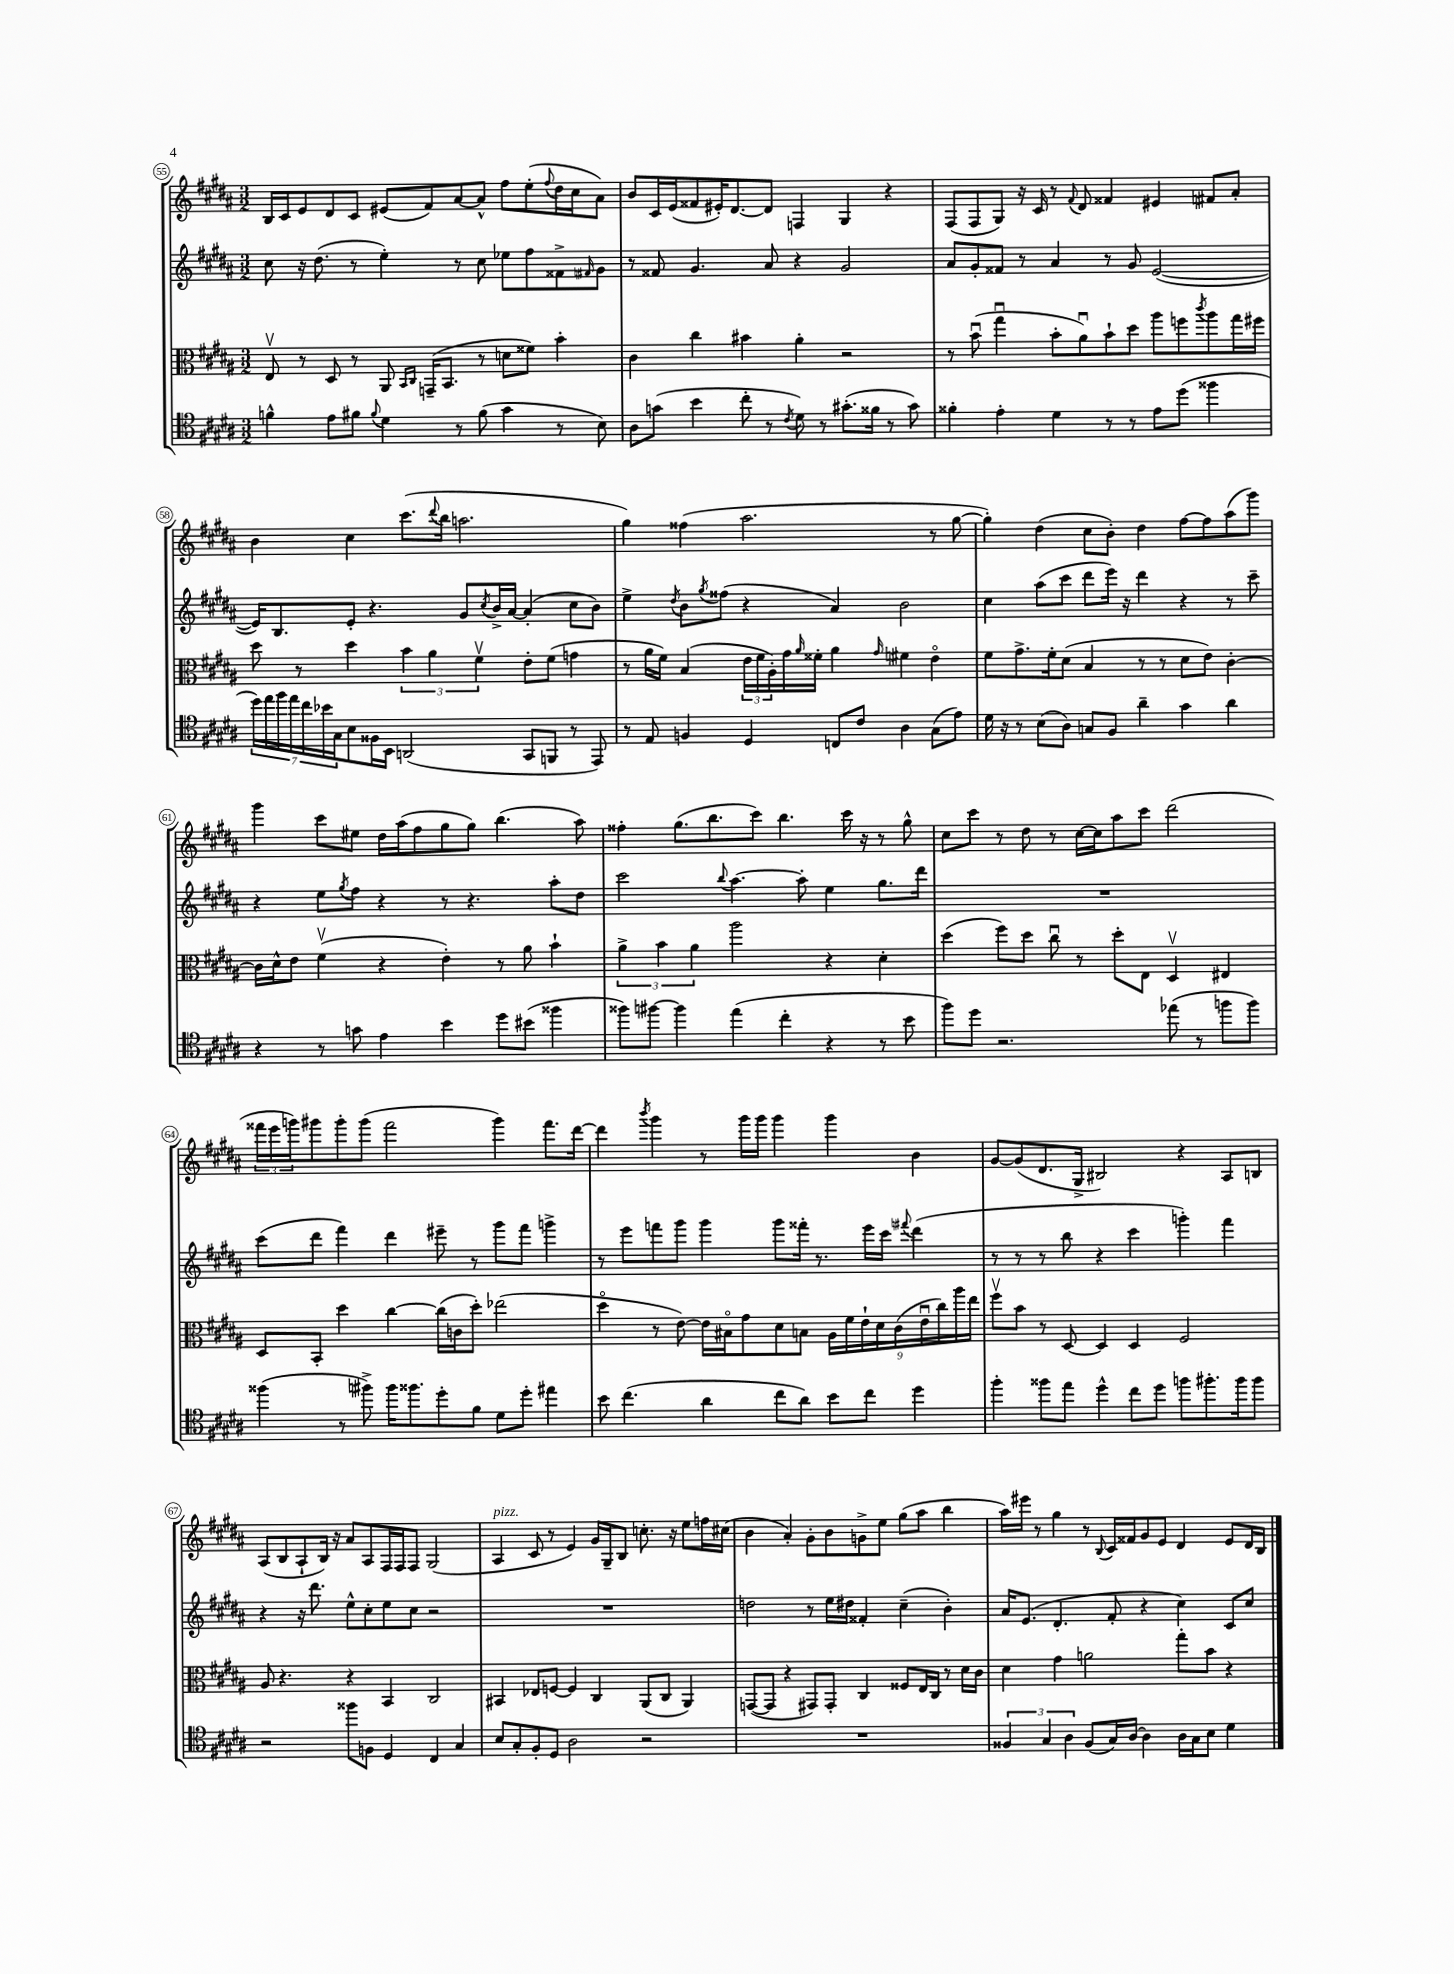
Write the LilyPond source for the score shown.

<<
\new StaffGroup <<
\new Staff = "s0" {
    \clef treble \key b \major \numericTimeSignature \time 3/2
    b16 cis'16 e'8 dis'8 cis'8 eis'8( fis'8) ais'8~ ais'8-^ fis''8 e''8-.( \appoggiatura { fis''8 } dis''16 cis''16 ais'8) |
    b'8 cis'16 e'16( fisis'8 eis'16-.) dis'8.~ dis'8 f4 gis4 r4 |
    fis8( fis8 gis8) r16 cis'16 r8 \appoggiatura { fis'8 } dis'8 fisis'4 eis'4 fis'8 ais'8-. |
    b'4 cis''4 cis'''8.( \appoggiatura { dis'''8 } b''16 a''2. |
    gis''4) fisis''4( ais''2. r8 gis''8~ |
    gis''4-.) dis''4( cis''8 b'8-.) dis''4 fis''8~ fis''8 ais''8( gis'''8) |
    gis'''4 cis'''8 eis''8 dis''16 ais''16( fis''8 gis''8 gis''8) b''4.( ais''8) |
    fisis''4-. gis''8.( b''8. cis'''8) b''4. cis'''16 r16 r8 gis''8-^ |
    cis''8 cis'''8 r8 dis''8 r8 cis''16~ cis''16 ais''8 cis'''8 dis'''2( |
    \tuplet 3/2 { fisis'''16 e'''16 g'''16) } gis'''8 gis'''8-. gis'''8( fisis'''2 gis'''4) fisis'''8. dis'''16~ |
    dis'''4 \acciaccatura { b'''8 } gis'''4 r8 gis'''16 gis'''16 gis'''4 gis'''4 b'4 |
    gis'8~ gis'8( dis'8. gis16-> bis2) r4 ais8 b8 |
    ais8( b8 ais8-! b16) r16 ais'8 ais8 fis16 fis16 fis8 gis2( |
    ais4^\markup { \italic "pizz." } cis'8 r8 e'4) gis'16 gis16-- b8 c''8.-. r16 e''8 f''16 cis''16( |
    b'4 ais'4-.) gis'8-. b'8 g'8-> e''8 gis''8( ais''8 b''4 |
    ais''16) eis'''16 r8 gis''4 r8 \appoggiatura { b8 } cis'16 fisis'16 gis'8 e'8 dis'4 e'8 dis'16 b16 \bar "|." |
}
\new Staff = "s1" {
    \clef treble \key b \major \numericTimeSignature \time 3/2
    cis''8 r16 dis''8.( r8 e''4-.) r8 cis''8 ees''8 fis''8 fisis'8-> \grace { fis'16 } gis'8 |
    r8 fisis'8 gis'4. ais'8 r4 gis'2 |
    ais'8 gis'8-. fisis'8 r8 ais'4 r8 gis'8 e'2~( |
    e'16) b8. e'8-. r4. gis'8 \acciaccatura { cis''8 } b'16-> ais'16~ ais'4-.( cis''8 b'8) |
    e''4-> \acciaccatura { dis''8 } b'8 \acciaccatura { gis''8 } fisis''8( r4 ais'4) b'2 |
    cis''4 ais''8( cis'''8 dis'''8 e'''16) r16 dis'''4 r4 r8 cis'''8-- |
    r4 e''8 \acciaccatura { gis''8 } fis''8 r4 r8 r4. ais''8-. dis''8 |
    cis'''2 \appoggiatura { b''8 } ais''4.~ ais''8-. e''4 gis''8. dis'''16 |
    R1. |
    cis'''8( dis'''8 fis'''4) dis'''4 eis'''8-- r8 gis'''8 fis'''8 g'''4-> |
    r8 e'''8 f'''8 gis'''8 gis'''4 gis'''8 fisis'''16-. r8. e'''16 cis'''16 \appoggiatura { fis'''8 } dis'''4( |
    r8 r8 r8 b''8 r4 cis'''4 g'''4-.) fis'''4 |
    r4 r16 dis'''8. e''8-^ cis''8-. e''8 cis''8 r2 |
    R1. |
    d''2 r8 e''16 dis''16 fisis'4-. cis''4--( b'4-.) |
    ais'16 e'8.( dis'4.-. fis'8-. r4 cis''4) cis'8 cis''8 \bar "|." |
}
\new Staff = "s2" {
    \clef alto \key b \major \numericTimeSignature \time 3/2
    e8\upbow r8 dis8 r8 ais,8 \grace { b,16 cis16 } g,16--( b,8. r8 d'8 fisis'8) b'4-. |
    cis'4 cis''4 bis'4 ais'4-. r2 |
    r8 b'8\downbow( gis''4\downbow b'8-. ais'8\downbow) b'8-! dis''8 ais''8 f''8 \acciaccatura { cis'''8 } ais''8 gis''16 fis''16 |
    dis''8 r8 dis''4 \tuplet 3/2 { b'4 ais'4 fis'4\upbow } e'8-. fis'8( g'4 |
    r8 ais'16 fis'16) b4( \tuplet 3/2 { e'16 fis'16 ais16-.) } gis'16 \grace { ais'16 } fisis'16-. ais'4 \grace { gis'16 } fis'4 e'4\flageolet |
    fis'8 gis'8.-> fis'16-. dis'8( b4 r8 r8 dis'8 e'8) cis'4~-. |
    cis'16 dis'16-^ e'8 fis'4\upbow( r4 e'4-.) r8 ais'8 b'4-! |
    \tuplet 3/2 { ais'4-> b'4 ais'4 } ais''2 r4 dis'4-. |
    dis''4( fis''8) dis''8 cis''8\downbow r8 dis''8-. e8 dis4\upbow eis4 |
    dis8 b,8-. dis''4 cis''4~ cis''16( c'16 dis''8-.) ees''2( |
    dis''4\flageolet r8 e'8~) e'16 bis16\flageolet gis'8 dis'8 b8 \tuplet 9/8 { ais16 fis'16 e'16-! dis'16 cis'16( e'16\downbow cis''16) ais''16 e''16 } |
    fis''8\upbow b'8 r8 dis8~ dis4 dis4 fis2 |
    ais8 r4. r4 b,4 cis2 |
    bis,4 ees8 f8~ f4 cis4 ais,8( cis8 ais,4) |
    g,8~( g,8 r4 gis,8) gis,8-. cis4 fisis8 e16 cis16 r8 dis'16 cis'16 |
    dis'4 gis'4 a'2 gis''8-. b'8 r4 \bar "|." |
}
\new Staff = "s3" {
    \clef tenor \key b \major \numericTimeSignature \time 3/2
    f'4-^ e'8 fis'8 \appoggiatura { fis'8 } dis'4 r8 fis'8( gis'4 r8 b8) |
    ais8 g'8( b'4 cis''8-. r8 \acciaccatura { cis'8 } dis'8) r8 gis'8.-.( fisis'16 r8 gis'8) |
    fisis'4-. e'4-. dis'4 r8 r8 e'8 dis''8( fisis''4 |
    \tuplet 7/4 { dis''16) e''16 fis''16 e''16 cis''16 bes'16 gis16 } b8 fisis16 b,16 a,2( gis,8 f,8 r8 e,8) |
    r8 e8 f4 dis4 c8 cis'8 ais4 gis8( e'8) |
    dis'16 r16 r8 b8( ais8) g8 fis8 ais'4-- gis'4 ais'4 |
    r4 r8 g'8 e'4 b'4 dis''8 bis'8( fisis''4 |
    fisis''8) fis''8~ fis''4 e''4( cis''4-. r4 r8 b'8 |
    fis''8) dis''8 r2. ees''8( r8 f''8 f''8) |
    fisis''4( r8 fis''8->) fis''16 fisis''8. dis''8-. fis'8 dis'8 dis''8-. eis''4 |
    b'8 cis''4.( ais'4 cis''8 ais'8) b'8 cis''8 dis''4 |
    fis''4-. fisis''8 e''8 dis''4-^ cis''8 dis''8 f''8 fis''8.-. fis''16 fis''8 |
    r2 fisis''8 f8 dis4 cis4 gis4 |
    b8 gis8-. fis8-. dis8 ais2 r2 |
    R1. |
    \tuplet 3/2 { fisis4 gis4 ais4 } fisis8( gis16) ais16~ ais4 ais16 gis16 b8 dis'4 \bar "|." |
}
>>
>>
\layout { \context { \Score currentBarNumber = #55 \override BarNumber.stencil = #(make-stencil-circler 0.1 0.3 ly:text-interface::print) } }
